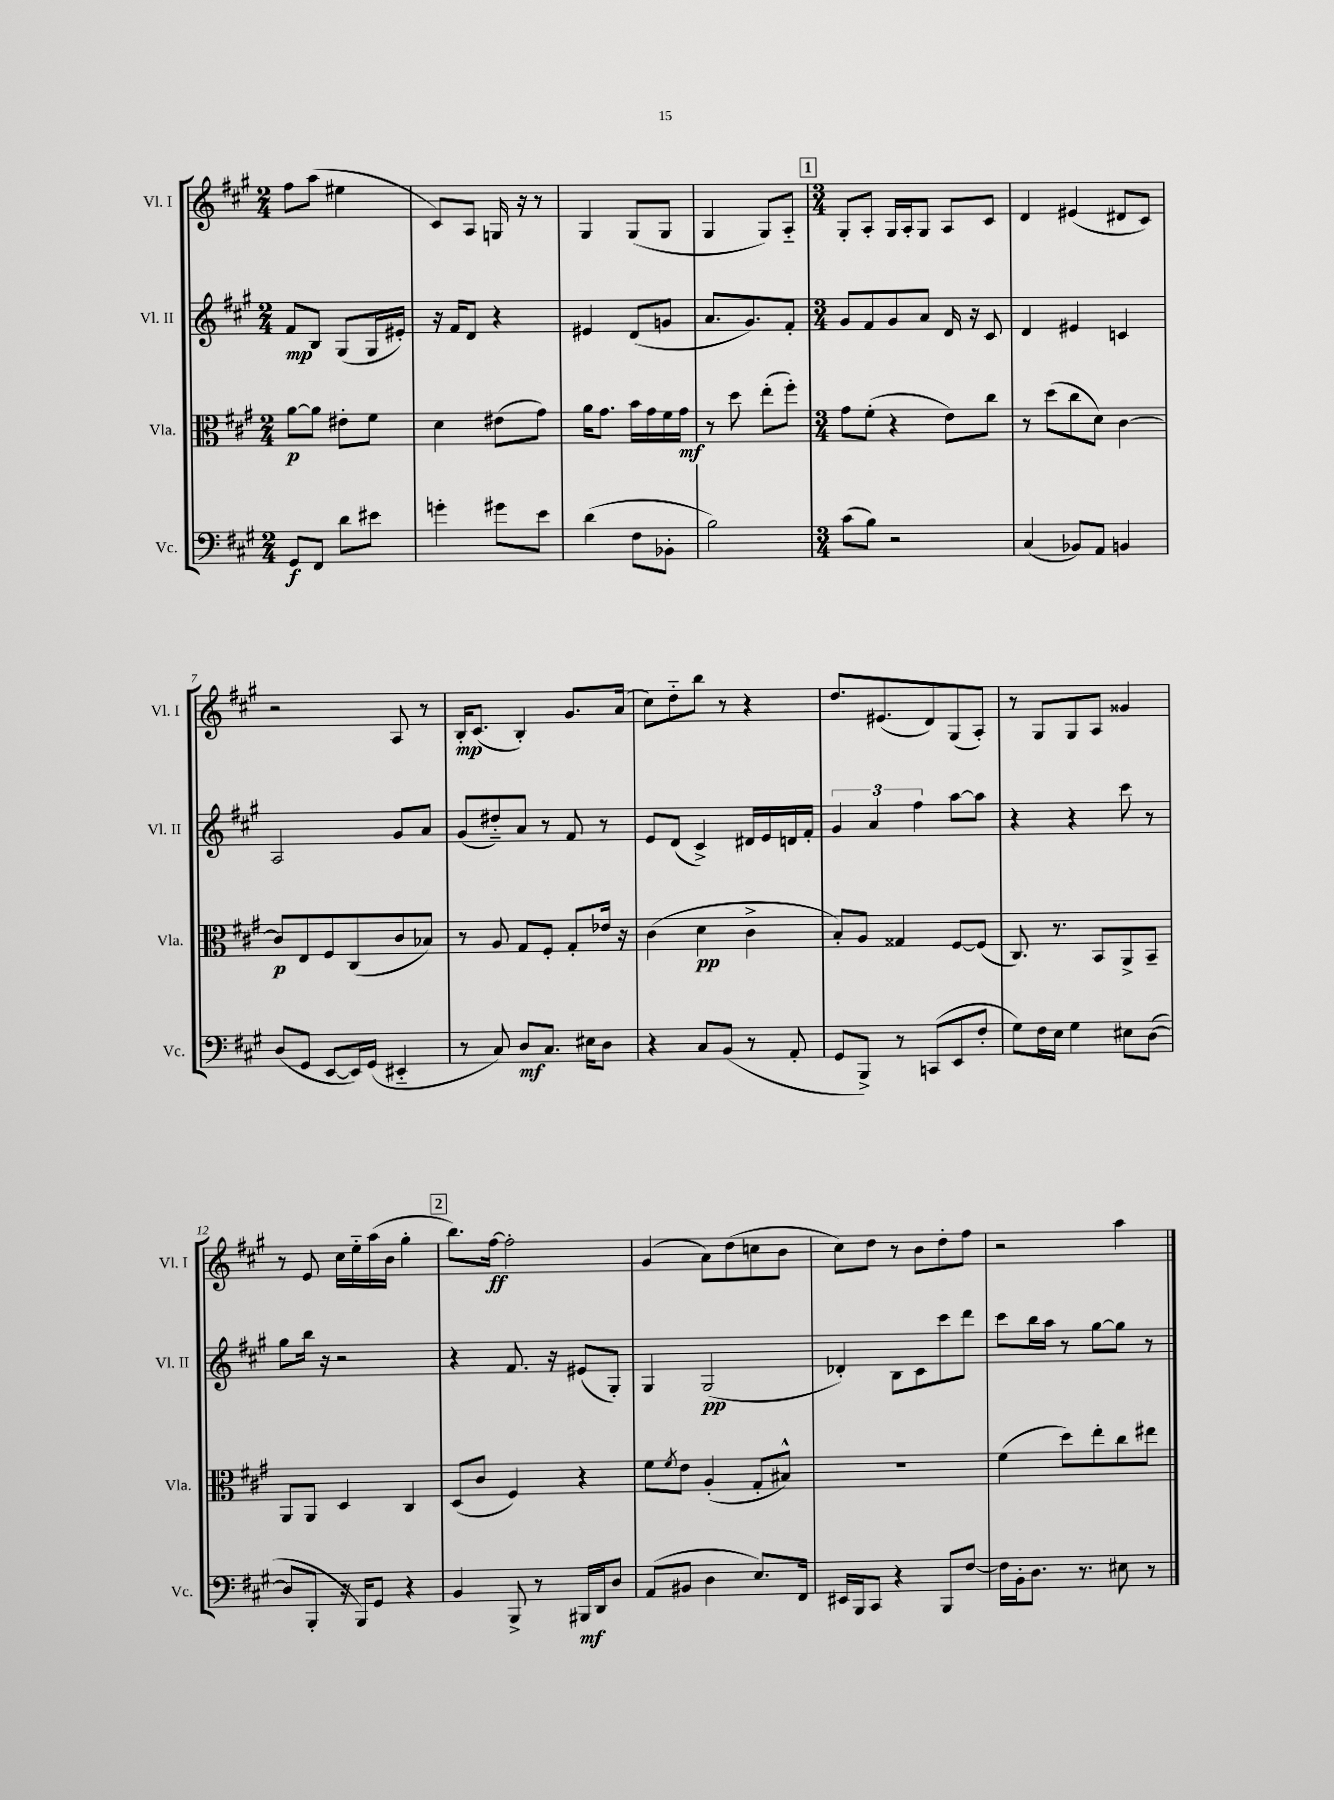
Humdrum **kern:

**kern	**kern	**kern	**kern
*staff4	*staff3	*staff2	*staff1
*clefF4	*clefC3	*clefG2	*clefG2
*k[f#c#g#]	*k[f#c#g#]	*k[f#c#g#]	*k[f#c#g#]
*M2/4	*M2/4	*M2/4	*M2/4
8GG#/L	[8a\L	8f#/L	8ff#\L
8FF#/J	8a\]J	8B/J	(8aa\J
8d\L	8e#'\L	(8G#/L	4ee#\
8e#\J	8f#\J	16G#/L	.
.	.	16e#'/JJ)	.
=	=	=	=
4g'\	4d\	16r	8c#/L)
.	.	16f#/LK	.
.	.	8d/J	8A/J
8g#\L	(8e#\L	4r	16G/
.	.	.	16r
8e\J	8g#\J)	.	8r
=	=	=	=
(4d\	16a\LK	4e#/	4G#/
.	8.g#\J	.	.
8F#\L	16b\LL	(8d/L	(8G#/L
.	16g#\	.	.
8BB-'\J	16f#\	8g/J	8G#/J
.	16g#\JJ	.	.
=	=	=	=
2B\)	8r	8.a/L	4G#/
.	8dd\	.	.
.	.	8.g#/)	.
.	(8ee'\L	.	8G#/L)
.	8ff#'\J)	8f#'/J	8A'~/J
=	=	=	=
*M3/4	*M3/4	*M3/4	*M3/4
(8c#\L	8g#\L	8g#/L	8G#'/L
8B\J)	(8f#'\J	8f#/	8A'/J
2r	4r	8g#/	16G#/LL
.	.	.	16A'/J
.	.	8a/J	8G#/J
.	8e\L)	16d/	8A/L
.	.	16r	.
.	8cc#\J	8c#/	8c#/J
=	=	=	=
(4C#/	8r	4d/	4d/
.	(8dd\L	.	.
8BB-/L)	8cc#\	4e#/	(4e#/
8AA/J	8d\J)	.	.
4BB/	[4c#\	4c/	8d#/L
.	.	.	8c#/J)
=	=	=	=
(8D/L	8c#/]L	2A/	2r
8GG#/J	8E/	.	.
[8EE/L	8F#/	.	.
16EE/]L)	(8C#/	.	.
(16GG#/JJ	.	.	.
4EE#'~/	8c#/	8g#/L	8A/
.	8B-/J)	8a/J	8r
=	=	=	=
8r	8r	(8g#/L	16B'/LK
.	.	.	(8.c#/J
8C#/)	8A/	8dd#'~/)	.
8D/L	8G#/L	8a/J	4B'/)
8.C#/J	8F#'/J	8r	.
.	8G#'/L	8f#/	8.g#/L
16E#\LK	.	.	.
8D\J	16e-/Jk	8r	.
.	16r	.	(16a/Jk
=	=	=	=
4r	(4c#\	8e/L	8cc#\L)
.	.	(8d/J	8dd'~\
8C#/L	4d\	4c#^/)	8bb\J
(8BB/J	.	.	8r
8r	4c#^\	16d#/LL	4r
.	.	16e/	.
8AA'/	.	16d/	.
.	.	16f#'/JJ	.
=	=	=	=
8GG#/L	8B'/L)	6g#/	8.dd/L
8BBB^/J)	8A/J	.	.
.	.	6a/	.
.	.	.	(8.e#/
8r	4G##/	.	.
.	.	6ff#\	.
(8CC/L	.	.	8d/)
8EE/	[8F#/L	[8aa\L	(8G#/
8F#'/J	(8F#/]J	8aa\]J	8A'/J)
=	=	=	=
8G#\L)	8.C#/)	4r	8r
16F#\L	.	.	8G#/L
16E\JJ	8.r	.	.
4G#\	.	4r	8G#/
.	8BB/L	.	8A/J
8E#\L	8AA^/	8ccc#\	4g##/
([8D\J	8BB~/J	8r	.
=	=	=	=
8D/]L	8AA/L	8gg#\L	8r
8BBB'/J	8AA/J	16bb\Jk	8e/
.	.	16r	.
16r	4D/	2r	16cc#\LL
16BBB/LK)	.	.	16ee'~\
8GG#/J	.	.	(16aa\
.	.	.	16b\JJ
4r	4C#/	.	4gg#'\
=	=	=	=
4BB/	(8D/L	4r	8.bb\L)
.	8c#/J	.	.
.	.	.	[16ff#\Jk
8BBB^/	4F#/)	8.f#/	2ff#'\]
8r	.	.	.
.	.	16r	.
16BBB#/LL	4r	(8e#/L	.
16DD/J	.	.	.
8D/J	.	8G#'/J)	.
=	=	=	=
(8AA/L	8f#\L	4G#/	(4g#/
.	8qf#/	.	.
8BB#/J	8e\J	.	.
4D\	(4A'/	(2G#/	8a\L)
.	.	.	(8dd\
8.E/L)	8G#'/L	.	8cc\
.	8B#^^/J)	.	8b\J
16FF#/Jk	.	.	.
=	=	=	=
16EE#/LL	2.r	4d-'/)	8cc#\L)
16BBB/J	.	.	.
8CC#/J	.	.	8dd\J
4r	.	8B\L	8r
.	.	8c#\	8b\L
8BBB/L	.	8ccc#\	8dd'\
[8F#/J	.	8ddd\J	8ff#\J
=	=	=	=
16F#\]LL	(4f#\	8ccc#\L	2r
16BB'\J	.	.	.
8.D\J	.	16bb\L	.
.	.	16aa\JJ	.
.	8dd\L)	8r	.
8.r	.	.	.
.	8ee'\	[8gg#\L	.
8E#\	8cc#\	8gg#\]J	4aa\
8r	8ee#\J	8r	.
==	==	==	==
*-	*-	*-	*-
